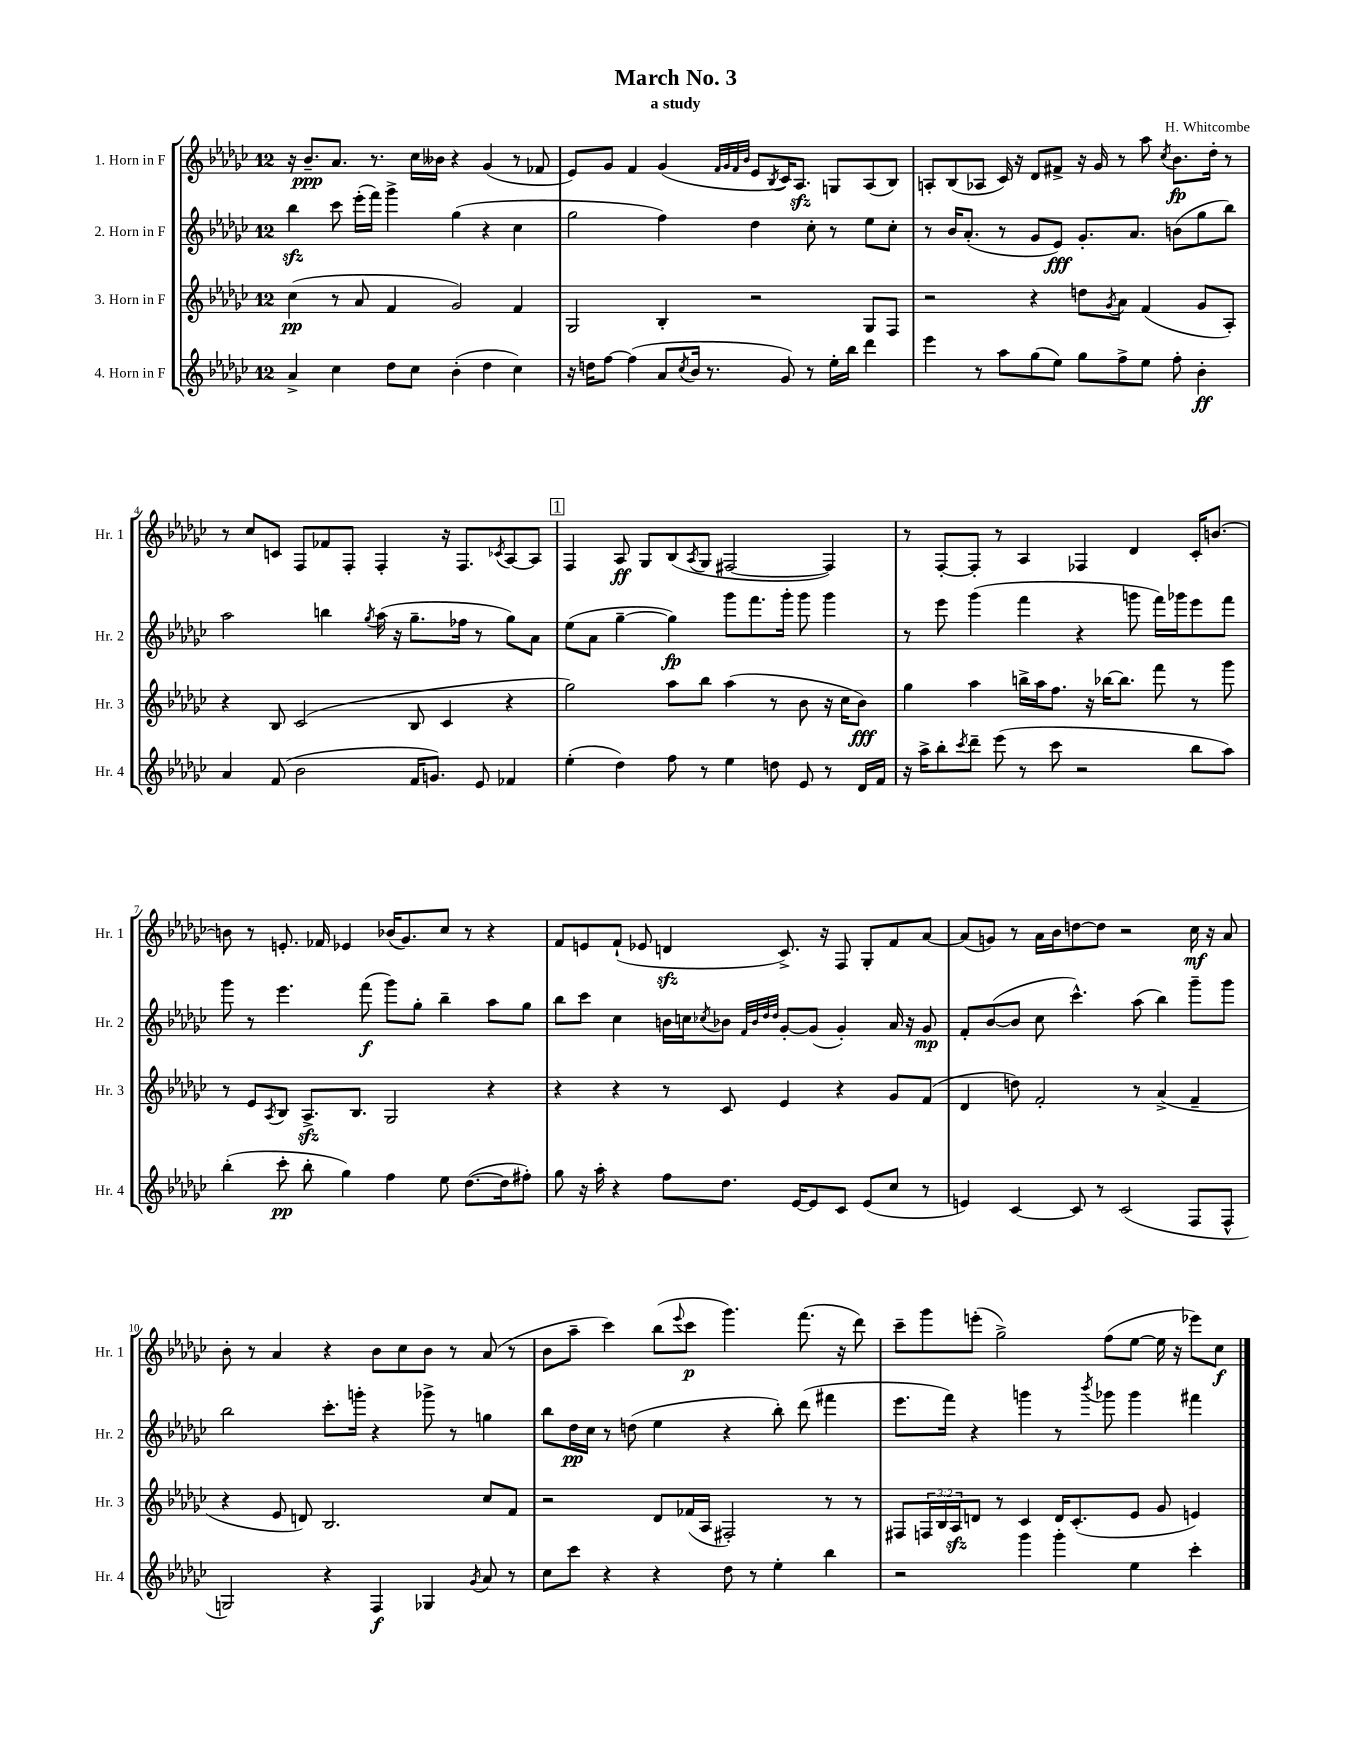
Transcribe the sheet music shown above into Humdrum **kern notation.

**kern	**kern	**kern	**kern
*staff4	*staff3	*staff2	*staff1
*clefG2	*clefG2	*clefG2	*clefG2
*k[b-e-a-d-g-c-]	*k[b-e-a-d-g-c-]	*k[b-e-a-d-g-c-]	*k[b-e-a-d-g-c-]
*M12/8	*M12/8	*M12/8	*M12/8
4a-^/	(4cc-\	4bb-\	16r
.	.	.	8.b-~/L
4cc-\	8r	8ccc-\	8.a-/J
.	8a-/	(16eee-'\LL	.
.	.	16fff\JJ)	8.r
8dd-\L	4f/	4ggg-^\	.
8cc-\J	.	.	16cc-\LL
.	.	.	16b--\JJ
(4b-'\	2g-/)	(4gg-\	4r
4dd-\	.	4r	(4g-/
4cc-\)	4f/	4cc-\	8r
.	.	.	8f-/
=	=	=	=
16r	2G-/	2gg-\	8e-/L)
16dd\LK	.	.	.
[8ff\J	.	.	8g-/J
(4ff\]	.	.	4f/
8a-/L	4B-'/	4ff\)	(4g-/
8qcc-/	.	.	.
16b-/Jk	.	.	.
8.r	.	.	.
.	.	.	32qqf/LLL
.	.	.	32qqg-/
.	.	.	32qqf/
.	.	.	32qqb-/JJJ
.	2r	4dd-\	8e-/L
.	.	.	8qB-/
8g-/)	.	.	16c-/K)
.	.	.	8.A-/J
8r	.	8cc-'\	.
16ee-'\LL	.	8r	8G/L
16bb-\JJ	.	.	.
4ddd-\	8G-/L	8ee-\L	(8A-/
.	8F/J	8cc-'\J	8B-/J)
=	=	=	=
4eee-\	2r	8r	8A'/L
.	.	16b-/LK	(8B-/
.	.	(8.a-'/J	.
8r	.	.	8A-/J
8aa-\L	.	8r	16c-/)
.	.	.	16r
(8gg-\	4r	8g-/L	8d-/L
8ee-\J)	.	8e-/J)	8f#^/J
8gg-\L	8dd\L	8.g-'/L	16r
.	.	.	16g-/
.	8qg-/	.	.
8ff^\	8a-\J	.	8r
.	.	8.a-/J	.
8ee-\J	(4f/	.	8aa-\
.	.	.	8qcc-/
8ff'\	.	(8b\L	8.b-\L
4b-'\	8g-/L	8gg-\	.
.	.	.	16dd-'\Jk
.	8A-'/J)	8bb-\J)	8r
=	=	=	=
4a-/	4r	2aa-\	8r
.	.	.	8cc-/L
(8f/	8B-/	.	8c/J
2b-\	(2c-/	.	8F/L
.	.	4bb\	8f-/
.	.	.	8F'/J
.	.	8qgg-/	.
.	.	(16aa-\	4F'/
.	.	16r	.
16f/LK	8B-/	8.gg-~\L	.
8.g/J)	.	.	.
.	4c-/	.	16r
.	.	16ff-\Jk	8.F/L
8e-/	.	8r	.
.	.	.	8qc-/
4f-/	4r	8gg-\L)	[8A-/
.	.	8a-\J	8A-/]J
=	=	=	=
(4ee-'\	2gg-\)	(8ee-\L	4F/
.	.	8a-\J	.
4dd-\)	.	[4gg-~\	8A-/
.	.	.	8G-/L
8ff\	8aa-\L	4gg-\])	(8B-/
.	.	.	8qA-/
8r	8bb-\J	.	8G-/J
4ee-\	(4aa-\	8ggg-\L	[2F#/
.	.	8.fff\	.
8dd\	8r	.	.
.	.	16ggg-'\Jk	.
8e-/	8b-\	8ggg-\	.
8r	16r	4ggg-\	4F#/])
.	16cc-\LK	.	.
16d-/LL	8b-\J)	.	.
16f/JJ	.	.	.
=	=	=	=
16r	4gg-\	8r	8r
16aa-^\LK	.	.	.
8bb-'\	.	8eee-\	[8F'/L
8qccc-/	.	.	.
8ddd-~\J	4aa-\	(4ggg-\	8F'/]J
(8eee-\	.	.	8r
8r	16bb^\LL	4fff\	4A-/
.	16aa-\J	.	.
8ccc-\	8.ff\J	.	.
2r	.	4r	4F-/
.	16r	.	.
.	[16bb-\LK	.	.
.	8.bb-\]J	.	.
.	.	8ggg\	4d-/
.	8fff\	16fff\LL)	.
.	.	16ggg-\J	.
8bb-\L	8r	8eee-\	16c-'/LK
.	.	.	[8.b/J
8aa-\J)	8ggg-\	8fff\J	.
=	=	=	=
(4bb-'\	8r	8ggg-\	8b\]
.	8e-/L	8r	8r
.	8qA-/	.	.
8ccc-'\	8B-/J	4.eee-\	8.e'/
8bb-'\	8.A-^/L	.	.
.	.	.	16f-/
4gg-\)	.	.	4e-/
.	8.B-/J	.	.
.	.	(8fff\	.
4ff\	2G-/	8ggg-\L)	(16b-/LK
.	.	.	8.g-/)
.	.	8gg-'\J	.
8ee-\	.	4bb-~\	8cc-/J
([8.dd-\L	.	.	8r
.	4r	8aa-\L	4r
16dd-\]k	.	.	.
8ff#'\J)	.	8gg-\J	.
=	=	=	=
8gg-\	4r	8bb-\L	8f/L
16r	.	8ccc-\J	8e/
16aa-'\	.	.	.
4r	4r	4cc-\	(8f`/J
.	.	.	8e-/
8ff\L	8r	16b\LL	4d/
.	.	16cc\J	.
.	.	8qcc-/	.
8.dd-\J	8c-/	8b-\J	.
.	.	32qqf/LLL	.
.	.	32qqb-/	.
.	.	32qqdd-/	.
.	.	32qqdd-/JJJ	.
.	4e-/	[8g-'/L	8.c-^/)
[16e-/LK	.	.	.
8e-/]	.	(8g-/]J	.
.	.	.	16r
8c-/J	4r	4g-'/)	8F/
(8e-/L	.	.	8G-'/L
8cc-/J	8g-/L	16a-/	8f/
.	.	16r	.
8r	(8f/J	8g-/	[8a-/J
=	=	=	=
4e/)	4d-/	8f'/L	(8a-/]L
.	.	([8b-/	8g/J)
[4c-/	8dd\)	8b-/]J	8r
.	2f'/	8cc-\	16a-\LL
.	.	.	16b-\J
8c-/]	.	4.ccc-^^\)	[8dd\
8r	.	.	8dd\]J
(2c-/	.	.	2r
.	8r	(8aa-\	.
.	(4a-^/	4bb-\)	.
8F/L	4f~/	8ggg-~\L	16cc-\
.	.	.	16r
8F^^/J	.	8ggg-\J	8a-/
=	=	=	=
2G/)	4r	2bb-\	8b-'\
.	.	.	8r
.	8e-/	.	4a-/
.	8d/)	.	.
4r	2.B-/	8.ccc-'\L	4r
.	.	16ggg'\Jk	.
4F/	.	4r	8b-\L
.	.	.	8cc-\
4G-/	.	8ggg-^\	8b-\J
.	.	8r	8r
8qg-/	.	.	.
8a-/	8cc-/L	4gg\	(8a-/
8r	8f/J	.	8r
=	=	=	=
8cc-\L	2r	8bb-\L	8b-\L
8ccc-\J	.	16dd-\L	8aa-~\J
.	.	16cc-\JJ	.
4r	.	8r	4ccc-\)
.	.	(8dd\	.
4r	8d-/L	4ee-\	(8bb-\L
.	.	.	8qqeee-/
.	(16f-/L	.	8ccc-\J
.	16A-/JJ	.	.
8dd-\	2F#'/)	4r	4.ggg-\)
8r	.	.	.
4ee-'\	.	8bb-'\)	.
.	.	(8ddd-\	(8.fff\
4bb-\	8r	4fff#\	.
.	.	.	16r
.	8r	.	8ddd-\)
=	=	=	=
2r	8F#/L	8.eee-\L	8ccc-~\L
.	24F/L	.	8ggg-\
.	24B-/	.	.
.	.	16fff\Jk)	.
.	24A-/J	.	.
.	8d/J	4r	(8eee'\J
.	8r	.	2gg-^\)
4ggg-\	4c-/	4ggg\	.
4ggg-'\	16d/LK	8r	.
.	(8.c-'/	.	.
.	.	8qbbb-/	.
.	.	8ggg-\	(8ff\L
4ee-\	8e-/J	4ggg-\	[8ee-\J
.	8g-/	.	16ee-\]
.	.	.	16r
4ccc-'\	4e/)	4fff#\	8eee-\L)
.	.	.	8cc-\J
==	==	==	==
*-	*-	*-	*-
